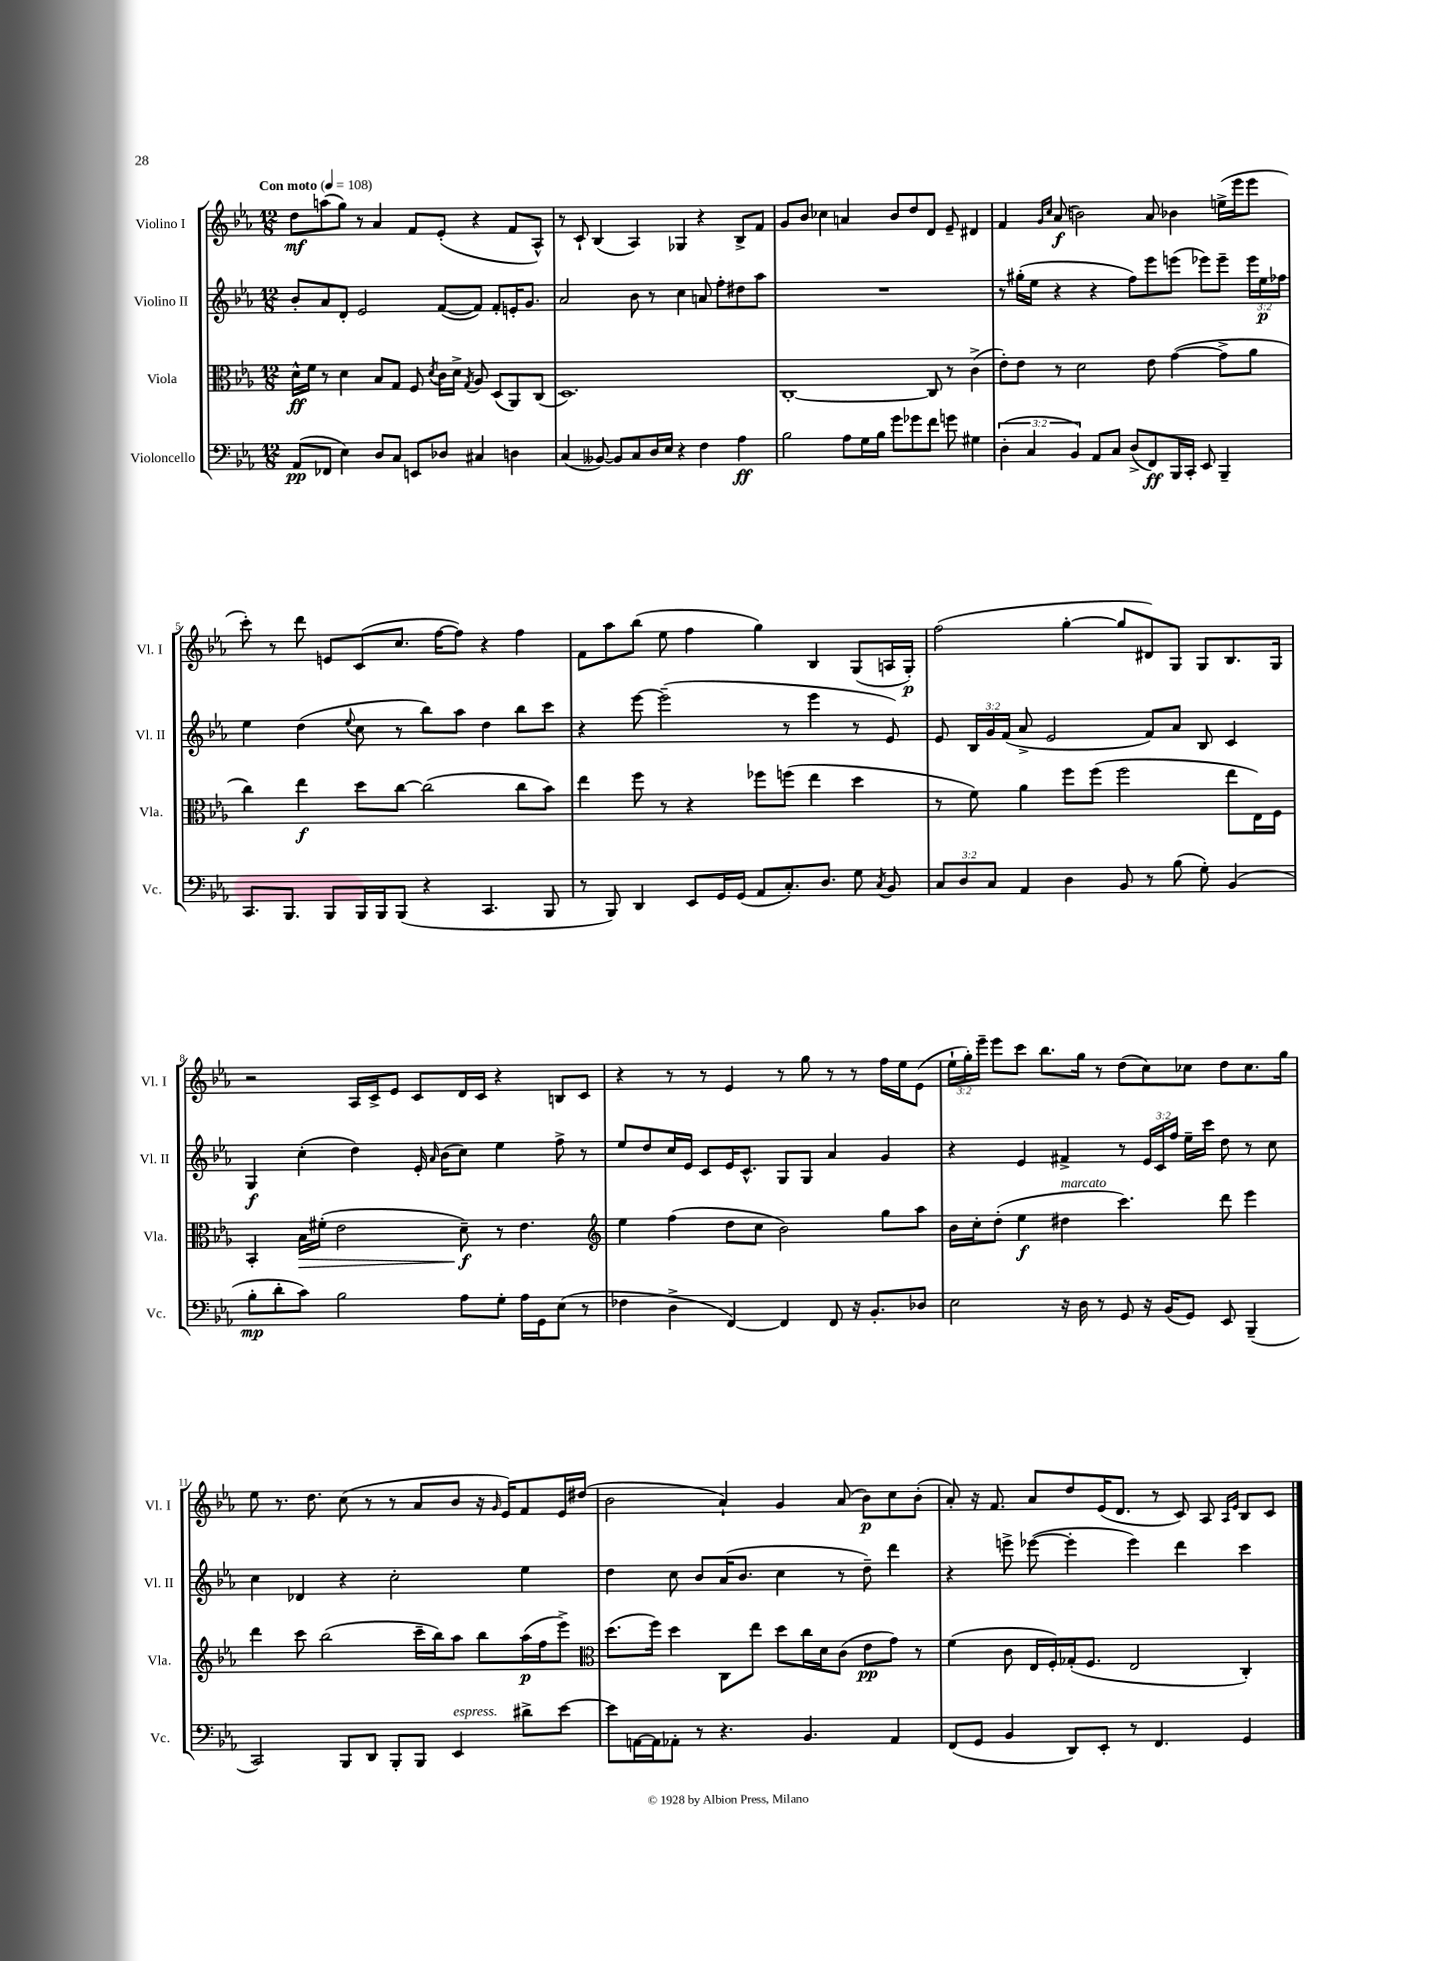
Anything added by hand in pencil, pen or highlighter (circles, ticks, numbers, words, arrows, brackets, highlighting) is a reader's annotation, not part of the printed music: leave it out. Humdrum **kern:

**kern	**kern	**kern	**kern
*staff4	*staff3	*staff2	*staff1
*clefF4	*clefC3	*clefG2	*clefG2
*k[b-e-a-]	*k[b-e-a-]	*k[b-e-a-]	*k[b-e-a-]
*M12/8	*M12/8	*M12/8	*M12/8
*MM108	*MM108	*MM108	*MM108
(8AA-	16d^^	8b-'	8dd
.	16f	.	.
8FF-	8r	8a-	(8aa
4E-)	4d	8d'	8gg)
.	.	2e-	8r
8D	8B-	.	4a-
8C	8G	.	.
8EE	8F	.	8f
.	8qd	.	.
8D-	16c	([8f	(8e-'
.	16d^	.	.
.	8qG	.	.
4C#	8A-	8f])	4r
.	(8D	8f'	.
4D	8AA-)	16e'	8f
.	.	8.g	.
.	(8C	.	8A-^^)
=	=	=	=
(4C	1.D)	2a-	8r
.	.	.	8c`
[8BB--)	.	.	(4B-
8BB--]	.	.	.
8C	.	8b-	4A-)
16D	.	8r	.
16E-	.	.	.
4r	.	4cc	4G-
4F	.	8a	4r
.	.	8ff'	.
4A-	.	8dd#	8B-^
.	.	8aa-	8f
=	=	=	=
2B-	[1C'	1.r	8g
.	.	.	8b-
.	.	.	4cc-
8A-	.	.	4a
16G	.	.	.
16B-	.	.	.
8g	.	.	8b-
8g-	.	.	8dd
8f	8C]	.	8d
8g	8r	.	8e-~
4G#	(4c^	.	4d#
=	=	=	=
(6D'	8e-')	8r	4f
.	8e-	(16gg#'	.
6C	.	.	.
.	.	16ee-	.
.	.	.	16qqg
.	.	.	16qqcc
.	8r	4r	(8a-
6BB-)	.	.	.
.	2d	.	2b)
8AA-	.	4r	.
8C	.	.	.
(8D^	.	8ff)	.
8FF)	8e-	8eee-	8a-
16BBB-	([4g	(8eee	4b-
16CC'	.	.	.
8EE-	.	8eee-)	.
4BBB-~	8g^]	8eee-~	(16ee^
.	.	.	16eee-
.	8a-	24eee-	8eee-
.	.	24ee-	.
.	.	24ff-	.
=	=	=	=
8.CC	4cc)	4ee-	8ccc')
.	.	.	8r
8.BBB-	.	.	.
.	4ee-	(4dd	8ddd
8BBB-	.	.	8e
.	.	8qqee-	.
16BBB-	8dd	8cc	(8c
16BBB-	.	.	.
(8BBB-	[8cc	8r	8.cc
4r	(2cc]	8bb-)	.
.	.	.	[16ff
.	.	8aa-	8ff])
4.CC	.	4dd	4r
.	8cc	8bb-	4ff
8BBB-	8b-)	8ccc	.
=	=	=	=
8r	4ee-	4r	8f
8BBB-)	.	.	8aa-
4DD	8ff	[8eee-	(8bb-
.	8r	(2eee-~]	8ee-
8EE-	4r	.	4ff
16GG	.	.	.
(16GG	.	.	.
8AA-	8ff-	.	4gg)
8.C')	(8ff	8r	.
.	4ee-	4eee-	4B-
8.D	.	.	.
8G	4dd	8r	(8G
8qC	.	.	.
8BB-	.	8e-)	16A
.	.	.	16G')
=	=	=	=
12C	8r	8e-	(2ff
12D	.	.	.
.	8f)	24B-	.
12C	.	24g	.
.	.	(24f	.
4AA-	4a-	8a-^	.
.	.	2e-	.
4D	8ff	.	[4gg'
.	(8ff	.	.
8BB-	2ff	.	8gg]
8r	.	8f)	8d#)
(8B-	.	8a-	8G
8G')	.	8B-	8G
(4BB-	8ee-	4c	8.B-
.	16E-)	.	.
.	16F	.	16G
=	=	=	=
8B-'	4BB-'	4G	2r
8d'	.	.	.
8c)	16B-	(4cc'	.
.	(16f#'	.	.
2B-	2e-	.	.
.	.	4dd)	16A-
.	.	.	16c^
.	.	.	8e-
.	.	16e-'	8c
.	.	16qqa-	.
.	.	(16b-	.
8A-	8d~)	8cc)	16d
.	.	.	16c
8G'	8r	4ee-	4r
16A-	4.e-	.	.
16GG	.	.	.
(8E-	.	8ff^	8B
8r	.	8r	8c
=	=	=	=
*	*clefG2	*	*
4F-	4ee-	8ee-	4r
.	.	8dd	.
4D^	(4ff	16cc	8r
.	.	16e-	.
.	.	8c	8r
[4FF)	8dd	16e-	4e-
.	.	8.c^^	.
.	8cc	.	.
4FF]	2b-)	8G	8r
.	.	8G	8gg
8FF	.	4a-	8r
16r	.	.	8r
8.BB-'	.	.	.
.	8gg	4g	16ff
.	.	.	16ee-
8D-	8aa-	.	(8e-
=	=	=	=
2E-	16b-	4r	24ee-`
.	.	.	24gg')
.	16cc'	.	.
.	.	.	24eee-~
.	(8dd'	.	8eee-
.	4ee-	4e-	8ccc
.	.	.	8.bb-
16r	4dd#	4f#^	.
16D	.	.	16gg
8r	.	.	8r
8GG	4.ccc)	8r	(8dd
16r	.	24e-	8cc)
.	.	24c	.
(16BB-	.	.	.
.	.	24ff	.
8GG)	.	16ee-~	8cc-
.	.	16ccc	.
8EE-	8ddd	8dd	8dd
(4BBB-~	4eee-	8r	8.cc-
.	.	8cc	.
.	.	.	16gg
=	=	=	=
2CC)	4ddd	4cc	8ee-
.	.	.	8.r
.	8ccc	4d-	.
.	.	.	8.dd
.	(2bb-	.	.
8BBB-	.	4r	(8cc
8DD	.	.	8r
8BBB-'	.	2cc'	8r
8BBB-	16ccc~	.	8a-
.	16bb-)	.	.
4EE-	8aa-	.	8b-
.	8bb-	.	16r
.	.	.	16qqg
.	.	.	16e-)
8d#^	(16aa-	4ee-	8f
.	16ff	.	.
[8e-	8eee-^)	.	16e-
.	.	.	(16dd#
=	=	=	=
*	*clefC3	*	*
8e-]	(8.dd	4dd	2b-
[16AA	.	.	.
16AA]	16ff)	.	.
8AA-'	4dd	8cc	.
8r	.	8b-	.
4.r	8C	(16a-	4a-`)
.	.	8.b-	.
.	8ee-	.	.
.	8dd	4cc	4g
4.BB-	16cc	.	.
.	16d	.	.
.	(8c	8r	(8a-
.	8e-	8dd~)	8b-)
4AA-	8g)	4ddd	8cc
.	8r	.	(8b-'
=	=	=	=
(8FF	(4f	4r	8a-')
8GG	.	.	16r
.	.	.	8.f
4BB-	8c	8eee^	.
.	16E-	([8eee-	8a-
.	16F')	.	.
8DD)	(16G-'	4eee-']	8dd
.	8.F	.	.
8EE-'	.	.	(16e-
.	.	.	8.d
8r	2E-	4eee-)	.
4.FF	.	.	8r
.	.	4ddd	8c)
.	.	.	8A-
.	.	.	16qqA-
.	.	.	16qqe-
4GG	4C')	4ccc	8B-
.	.	.	8c
==	==	==	==
*-	*-	*-	*-
